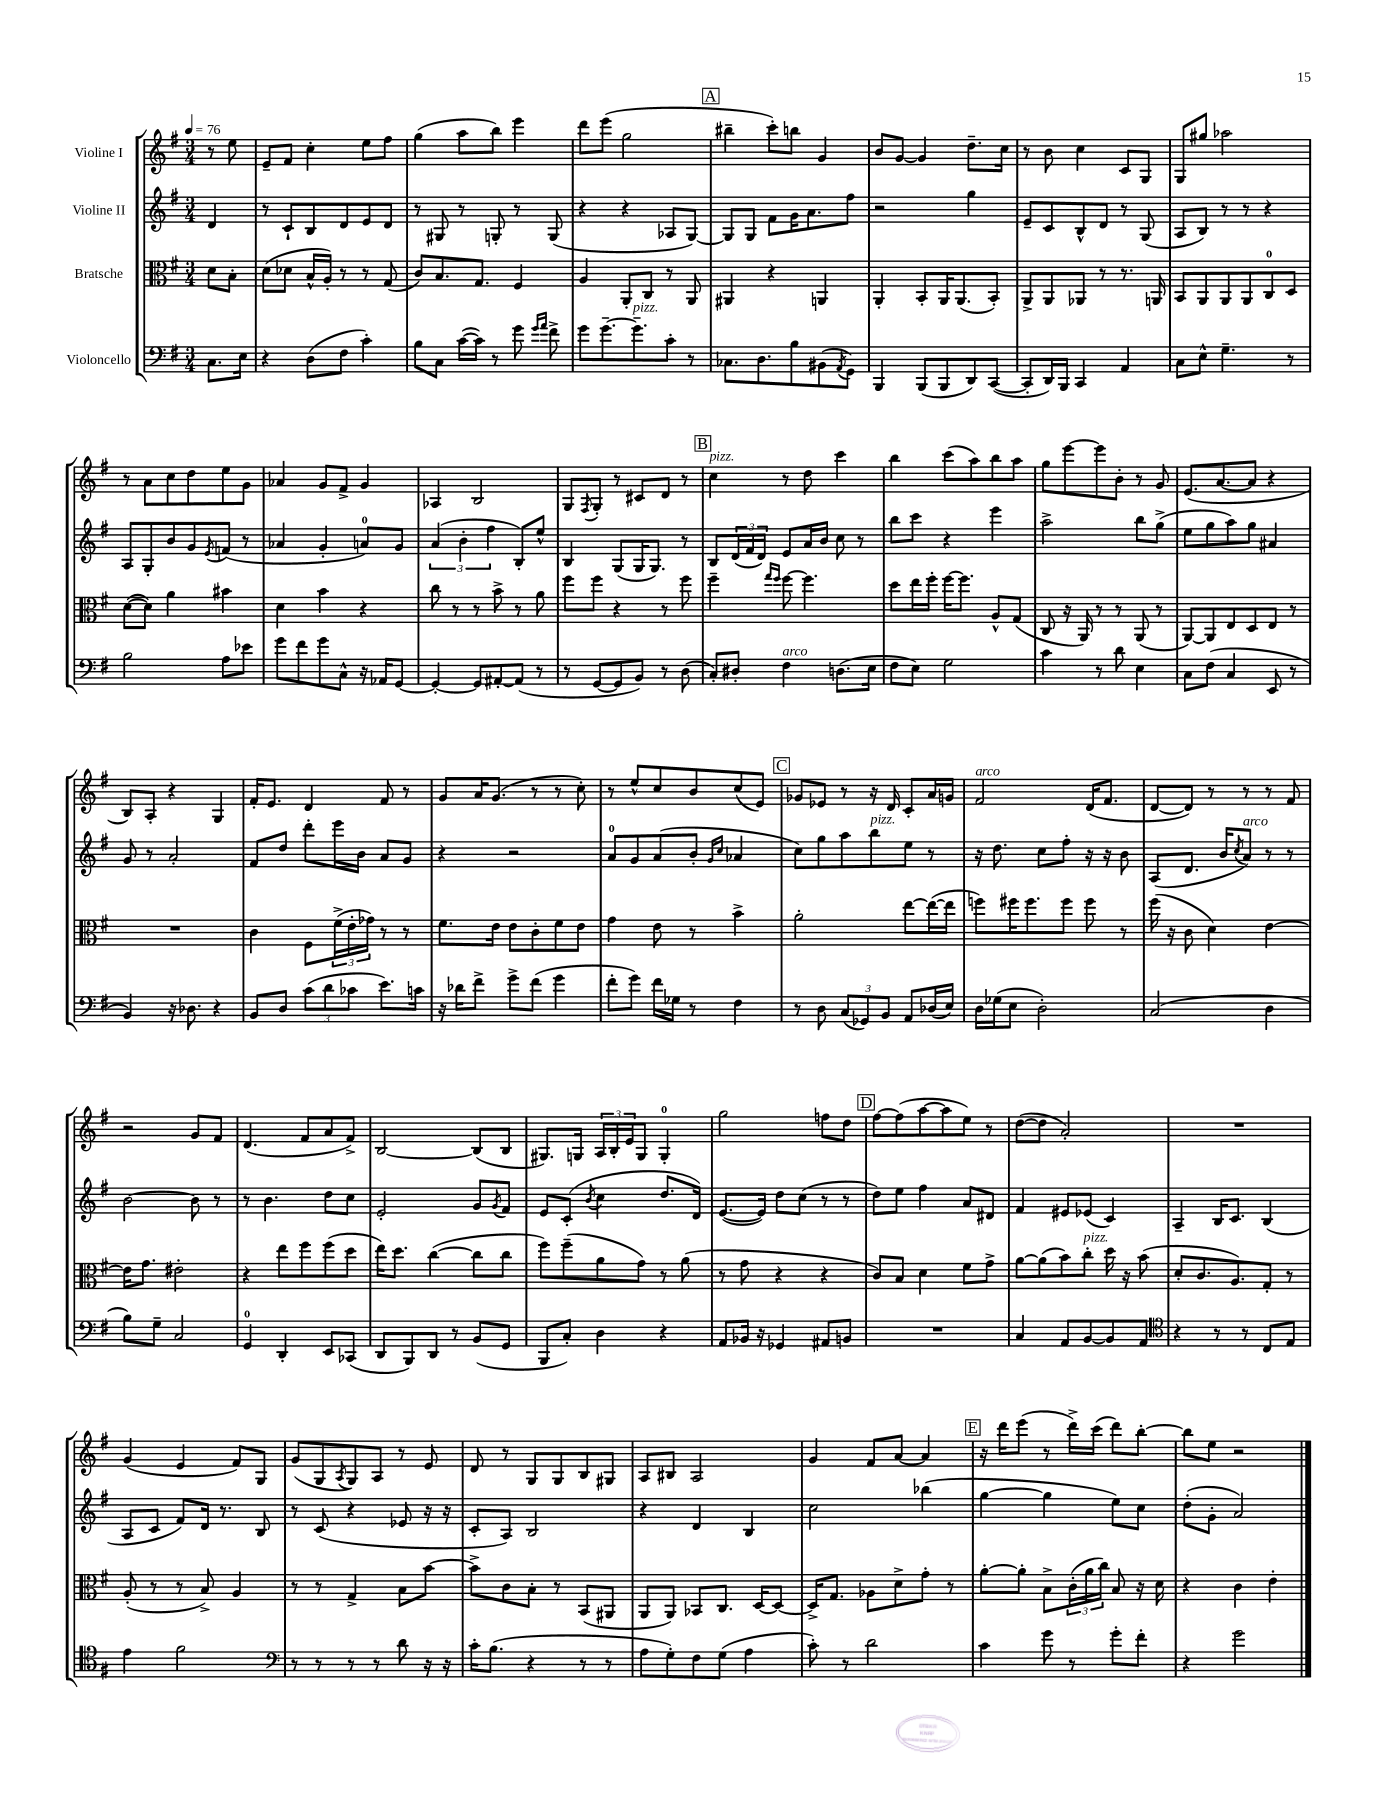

**kern	**kern	**kern	**kern
*part4	*part3	*part2	*part1
*staff4	*staff3	*staff2	*staff1
*I"Violoncello	*I"Bratsche	*I"Violine II	*I"Violine I
*clefF4	*clefC3	*clefG2	*clefG2
*k[f#]	*k[f#]	*k[f#]	*k[f#]
*M3/4	*M3/4	*M3/4	*M3/4
*MM76	*MM76	*MM76	*MM76
=	=	=	=
8.C\L	8d\L	4d/	8r
.	8B'\J	.	8ee\
16E\Jk	.	.	.
=1	=1	=1	=1
4r	(8d\L	8r	8e~/L
.	8d-X\J	8c`/L	8f#/J
(8D\L	16B^^/LL	8B/	4cc'\
.	16A'/JJ)	.	.
8F#\J	8r	8d/	.
4c'\)	8r	8e/	8ee\L
.	(8G/	8d/J	8ff#\J
=2	=2	=2	=2
8B\L	8c/L)	8r	(4gg\
8C\J	8.B/	8G#X/	.
([16c\LL	.	8r	8aa\L
16c\JJ])	8.G/J	.	.
8r	.	8Gn'/	8bb\J)
8g\	4F#/	8r	4eee\
16qqg/LL	.	.	.
16qqa/JJ	.	.	.
8f#^\	.	(8G/	.
=3	=3	=3	=3
8g\L	4A/	4r	8ddd\L
[8.g~\	.	.	(8eee\J
.	8AA'/L	4r	2gg\
!LO:TX:a:i:t=pizz.	!	!	!
8.g~\]	.	.	.
.	8C/J	.	.
8c'\J	8r	8A-X/L	.
8r	8AA/	[8G/J)	.
!!LO:REH:place=s1:t=A
=4	=4	=4	=4
8.C-X\L	4AA#X/	8G/L]	4bb#X~\
.	.	8G/J	.
8.D\	.	.	.
.	4r	8f#\L	8ccc'\L)
8B\	.	16g\K	8bbn\J
.	.	8.a\	.
(8BB#X\	4AAn/	.	4g/
8qAA/	.	.	.
8GG\J)	.	8ff#\J	.
=5	=5	=5	=5
4BBB/	4AA'/	2r	8b/L
.	.	.	[8g/J
(8BBB/L	8BB'/L	.	4g/]
8BBB/	16AA/K	.	.
.	(8.AA/	.	.
8DD/)	.	4gg\	8.dd~\L
([8CC/J	8BB'/J)	.	.
.	.	.	16cc\Jk
=6	=6	=6	=6
8CC'/L]	8AA^/L	8e~/L	8r
16DD/L)	8AA/	8c/	8b\
16BBB/JJ	.	.	.
4CC/	8AA-X/J	8B^^/	4cc\
.	8r	8d/J	.
4AA/	8.r	8r	8c/L
.	.	(8G/	8G/J
.	16AAn/	.	.
=7	=7	=7	=7
8C\L	8BB/L	8A/L	8G/L
8E^^\J	8AA/	8B/J)	8gg#X/J
4.G~\	8AA/	8r	2aa-X\
.	8AA/	8r	.
.	8C/	4r	.
8r	8D/J	.	.
!!LO:LB:g=z
=8	=8	=8	=8
2B\	([8d\L	8A/L	8r
.	8d\J])	8G'/	8a\L
.	4a\	8b/	8cc\
.	.	8g/	8dd\
.	.	8qe/	.
8A\L	4b#X\	(8fn/J	8ee\
8e-X\J	.	8r	8g\J
=9	=9	=9	=9
8g\L	4d\	4a-X/	4a-X/
8f#\	.	.	.
8g\	4b\	4g'/	8g/L
8C^^\J	.	.	8f#^/J
16r	4r	8an/L)	4g/
16AA-X/KL	.	.	.
[8GG/J	.	8g/J	.
=10	=10	=10	=10
4GG'/_	8cc\	(6a/	4A-X/
.	8r	.	.
.	.	6b'\	.
8GG/L]	8r	.	2B/
.	.	6ff#\	.
[8AA#X'/	8b^\	.	.
(8AA#/J]	8r	8B'/L)	.
8r	8a\	8ee^^/J	.
=11	=11	=11	=11
8r	8ff#\L	4B/	8G/L
.	.	.	8qF#/
[8GG/L	8ff#\J	.	8G'/J
8GG/]	4r	(8G/L	8r
8BB/J)	.	16G/K	8c#X/L
.	.	8.G/J)	.
8r	8r	.	8d/J
(8D\	8ff#\	8r	8r
!!LO:REH:place=s1:t=B
=12	=12	=12	=12
!	!	!	!LO:TX:a:i:t=pizz.
8C'/L)	4ff#~\	8B/L	4cc\
8D#X'/J	.	(24d/L	.
.	.	24f#/	.
.	.	24d/JJ)	.
.	16qqgg/LL	.	.
.	16qqff#/JJ	.	.
!LO:TX:a:i:t=arco	!	!	!
4F#\	[8ff#\	8e/L	8r
.	4.ff#\]	16a/L	8dd\
.	.	16b/JJ	.
(8.Dn\L	.	8cc\	4ccc\
.	.	8r	.
16E\Jk	.	.	.
=13	=13	=13	=13
8F#\L	8dd\L	8bb\L	4bb\
8E\J)	16ee\L	8ccc\J	.
.	16ff#'\JJ	.	.
2G\	[16ff#\KL	4r	(8ccc\L
.	8.ff#\J]	.	.
.	.	.	8aa\)
.	8A^^/L	4eee\	8bb\
.	(8G/J	.	8aa\J
=14	=14	=14	=14
4c\	8C/	2aa^\	8gg\L
.	16r	.	[8eee\
.	16AA/)	.	.
8r	8r	.	8eee\]
8d\	8r	.	8b'\J
4E\	(8AA/	8bb\L	8r
.	8r	(8gg^\J	8g/
=15	=15	=15	=15
8C\L	[8AA/L)	8ee\L	(8.e/L
(8F#\J	8AA/]	8gg\	.
.	.	.	[8.a/
4C/	8E/	8aa\)	.
.	8D/	8gg\J	8a/J]
8EE/	8E/J	4a#X/	4r
8r	8r	.	.
!!LO:LB:g=z
=16	=16	=16	=16
4BB/)	2.r	8g/	8B/L)
.	.	8r	8A'/J
16r	.	2a'/	4r
8.D-X\	.	.	.
4r	.	.	4G/
=17	=17	=17	=17
8BB/L	4c\	8f#/L	16f#'/KL
.	.	.	8.e/J
8D/J	.	8dd/J	.
(12c\L	8F#\L	8ddd'\L	4d/
12d\	.	.	.
.	(24f#^\L	16eee\L	.
12c-X\J	24e'\	.	.
.	.	16b\JJ	.
.	24g-X\JJ)	.	.
8.e\L)	8r	8a/L	8f#/
.	8r	8g/J	8r
16cn\Jk	.	.	.
=18	=18	=18	=18
16r	8.f#\L	4r	8g/L
16d-X\KL	.	.	.
8f#^\J	.	.	16a/K
.	16e\Jk	.	(8.g/J
8g^\L	8e\L	2r	.
(8f#\J	8c'\	.	8r
4g\	8f#\	.	8r
.	8e\J	.	8cc'\)
=19	=19	=19	=19
8f#'\L	4g\	8a/L	8r
8g\J)	.	8g/	8ee^^/L
16f#\LL	8e\	(8a/	8cc/
16G-X\JJ	.	.	.
8r	8r	8b'/J	8b/
.	.	16qqg/LL	.
.	.	16qqcc/JJ	.
4F#\	4b^\	4a-X/	(8cc/
.	.	.	8e/J)
!!LO:REH:place=s1:t=C
=20	=20	=20	=20
8r	2a'\	8cc\L)	8g-X/L
8D\	.	8gg\	8e-X/J
(12C/L	.	8aa\	8r
12GG-X/)	.	.	.
!	!	!LO:TX:a:i:t=pizz.	!
.	.	8bb\	16r
12BB/J	.	.	.
.	.	.	16d/
8AA/L	[8ee\L	8ee\J	8c'/L
(16D-X/L	(16ee\L_	8r	16a/L
16E/JJ)	16ee\JJ]	.	16gn/JJ
=21	=21	=21	=21
!	!	!	!LO:TX:a:i:t=arco
16D\LL	8ffn\L)	16r	2f#/
(16G-X\J	.	8.dd\	.
8E\J	16ff#X\K	.	.
.	8.ff#\	.	.
2D'\)	.	8cc\L	.
.	8ff#\J	8ff#'\J	.
.	8ff#\	16r	(16d/KL
.	.	16r	8.f#/J
.	8r	8b\	.
=22	=22	=22	=22
(2C/	(16ff#\	(8A/L	[8d/L
.	16r	.	.
.	8c\	8.d/J	8d/J])
.	4d\)	.	8r
.	.	16b/KL	.
.	.	8qcc/	.
!	!	!LO:TX:a:i:t=arco	!
.	.	8a/J)	8r
4D\	[4e\	8r	8r
.	.	8r	8f#/
!!LO:LB:g=z
=23	=23	=23	=23
8B\L)	16e\KL]	[2b\	2r
.	8.g\J	.	.
8G~\J	.	.	.
2C/	2e#X'\	.	.
.	.	8b\]	8g/L
.	.	8r	8f#/J
=24	=24	=24	=24
4GG/	4r	8r	(4.d/
.	.	4.b\	.
4DD'/	8ee\L	.	.
.	8ff#\	.	8f#/L
8EE/L	(8ff#\	8dd\L	8a/
(8CC-X/J	8dd\J	8cc\J	8f#^/J)
=25	=25	=25	=25
8DD/L	16ee\KL)	2e'/	[2B/
.	8.dd\J	.	.
8BBB/)	.	.	.
8DD/J	([4cc\	.	.
8r	.	.	.
(8BB/L	8cc\L]	8g/L	(8B/L]
.	.	8qg/	.
8GG/J	8cc\J	8f#/J	8B/J
=26	=26	=26	=26
8BBB/L	8ff#\L)	8e/L	8.G#X/L)
8C'/J)	(8ff#~\	(8c'/J	.
.	.	.	16Gn/Jk
.	.	8qb/	.
4D\	8a\	4cc\	24A/LL
.	.	.	24B'/
.	.	.	24e/J
.	8g\J)	.	8G/J
4r	8r	8.dd/L	4G'/
.	(8a\	.	.
.	.	16d/Jk)	.
=27	=27	=27	=27
8AA/L	8r	([8.e/L	2gg\
16BB-X/Jk	8g\	.	.
16r	.	16e/Jk])	.
4GG-X/	4r	8dd\L	.
.	.	(8cc\J	.
8AA#X/L	4r	8r	8ffn\L
8BBn/J	.	8r	8dd\J
!!LO:REH:place=s1:t=D
=28	=28	=28	=28
2.r	8c/L)	8dd\L)	[8ff#\L
.	8B/J	8ee\J	(8ff#\]
.	4d\	4ff#\	[8aa\
.	.	.	8aa\]
.	8f#\L	8a/L	8ee\J)
.	8g^\J	8d#X/J	8r
=29	=29	=29	=29
4C/	[8a\L	4f#/	([8dd\L
.	(8a\]	.	8dd\J]
8AA/L	8b\)	8e#X/L	2a'/)
!	!LO:TX:a:i:t=pizz.	!	!
[8BB/	8cc'\J	(8e-X/J	.
8BB/]	16dd\	4c/)	.
.	16r	.	.
8AA/J	(8b\	.	.
=30	=30	=30	=30
*clefC4	*	*	*
4r	8d'/L	4A~/	2.r
.	8.c/	.	.
8r	.	16B/KL	.
.	8.A/)	8.c/J	.
8r	.	.	.
8C/L	8G'/J	(4B/	.
8E/J	8r	.	.
!!LO:LB:g=z
=31	=31	=31	=31
4e\	(8A'/	8A/L	(4g/
.	8r	8c/J	.
2f#\	8r	8f#/L)	4e/
.	8B^/)	16d/Jk	.
.	.	8.r	.
.	4A/	.	8f#/L)
.	.	8B/	8G/J
=32	=32	=32	=32
*clefF4	*	*	*
8r	8r	8r	(8g/L
8r	8r	(8c/	8G/
.	.	.	8qA/
8r	4G^/	4r	8G/)
8r	.	.	8A/J
8d\	8B\L	8e-X/	8r
16r	[8b\J	16r	8e/
16r	.	16r	.
=33	=33	=33	=33
16c'\KL	8b^\L]	8c'/L	8d/
(8.B\J	.	.	.
.	8c\	8A/J)	8r
4r	8B'\J	2B/	8G/L
.	8r	.	8G/
8r	(8BB/L	.	8B/
8r	8AA#X/J	.	8G#X/J
=34	=34	=34	=34
8A\L	8AA/L	4r	8A/L
8G'\)	8AA/J)	.	8B#X/J
8F#\	8BB-X/L	4d/	2A/
(8G\J	8.C/J	.	.
4A\	.	4B/	.
.	[16D/KL	.	.
.	8D/J_	.	.
=35	=35	=35	=35
8c'\)	16D^/KL]	2cc\	4g/
.	8.G/J	.	.
8r	.	.	.
2d\	8A-X\L	.	8f#/L
.	8d^\	.	[8a/J
.	8g'\J	(4bb-X\	4a/]
.	8r	.	.
!!LO:REH:place=s1:t=E
=36	=36	=36	=36
4c\	[8a'\L	[4gg\	16r
.	.	.	16ddd\KL
.	8a'\J]	.	(8eee\J
8g\	8B^\L	4gg\]	8r
8r	(24c'\L	.	16ddd^\LL)
.	24a\	.	.
.	.	.	(16ccc\JJ
.	24cc\JJ)	.	.
8g'\L	8B/	8ee\L)	8ddd\L)
8f#'\J	16r	8cc\J	[8bb'\J
.	16d\	.	.
=37	=37	=37	=37
4r	4r	(8dd'\L	8bb\L]
.	.	8g'\J	8ee\J
2g\	4c\	2a/)	2r
.	4e'\	.	.
==	==	==	==
*-	*-	*-	*-
